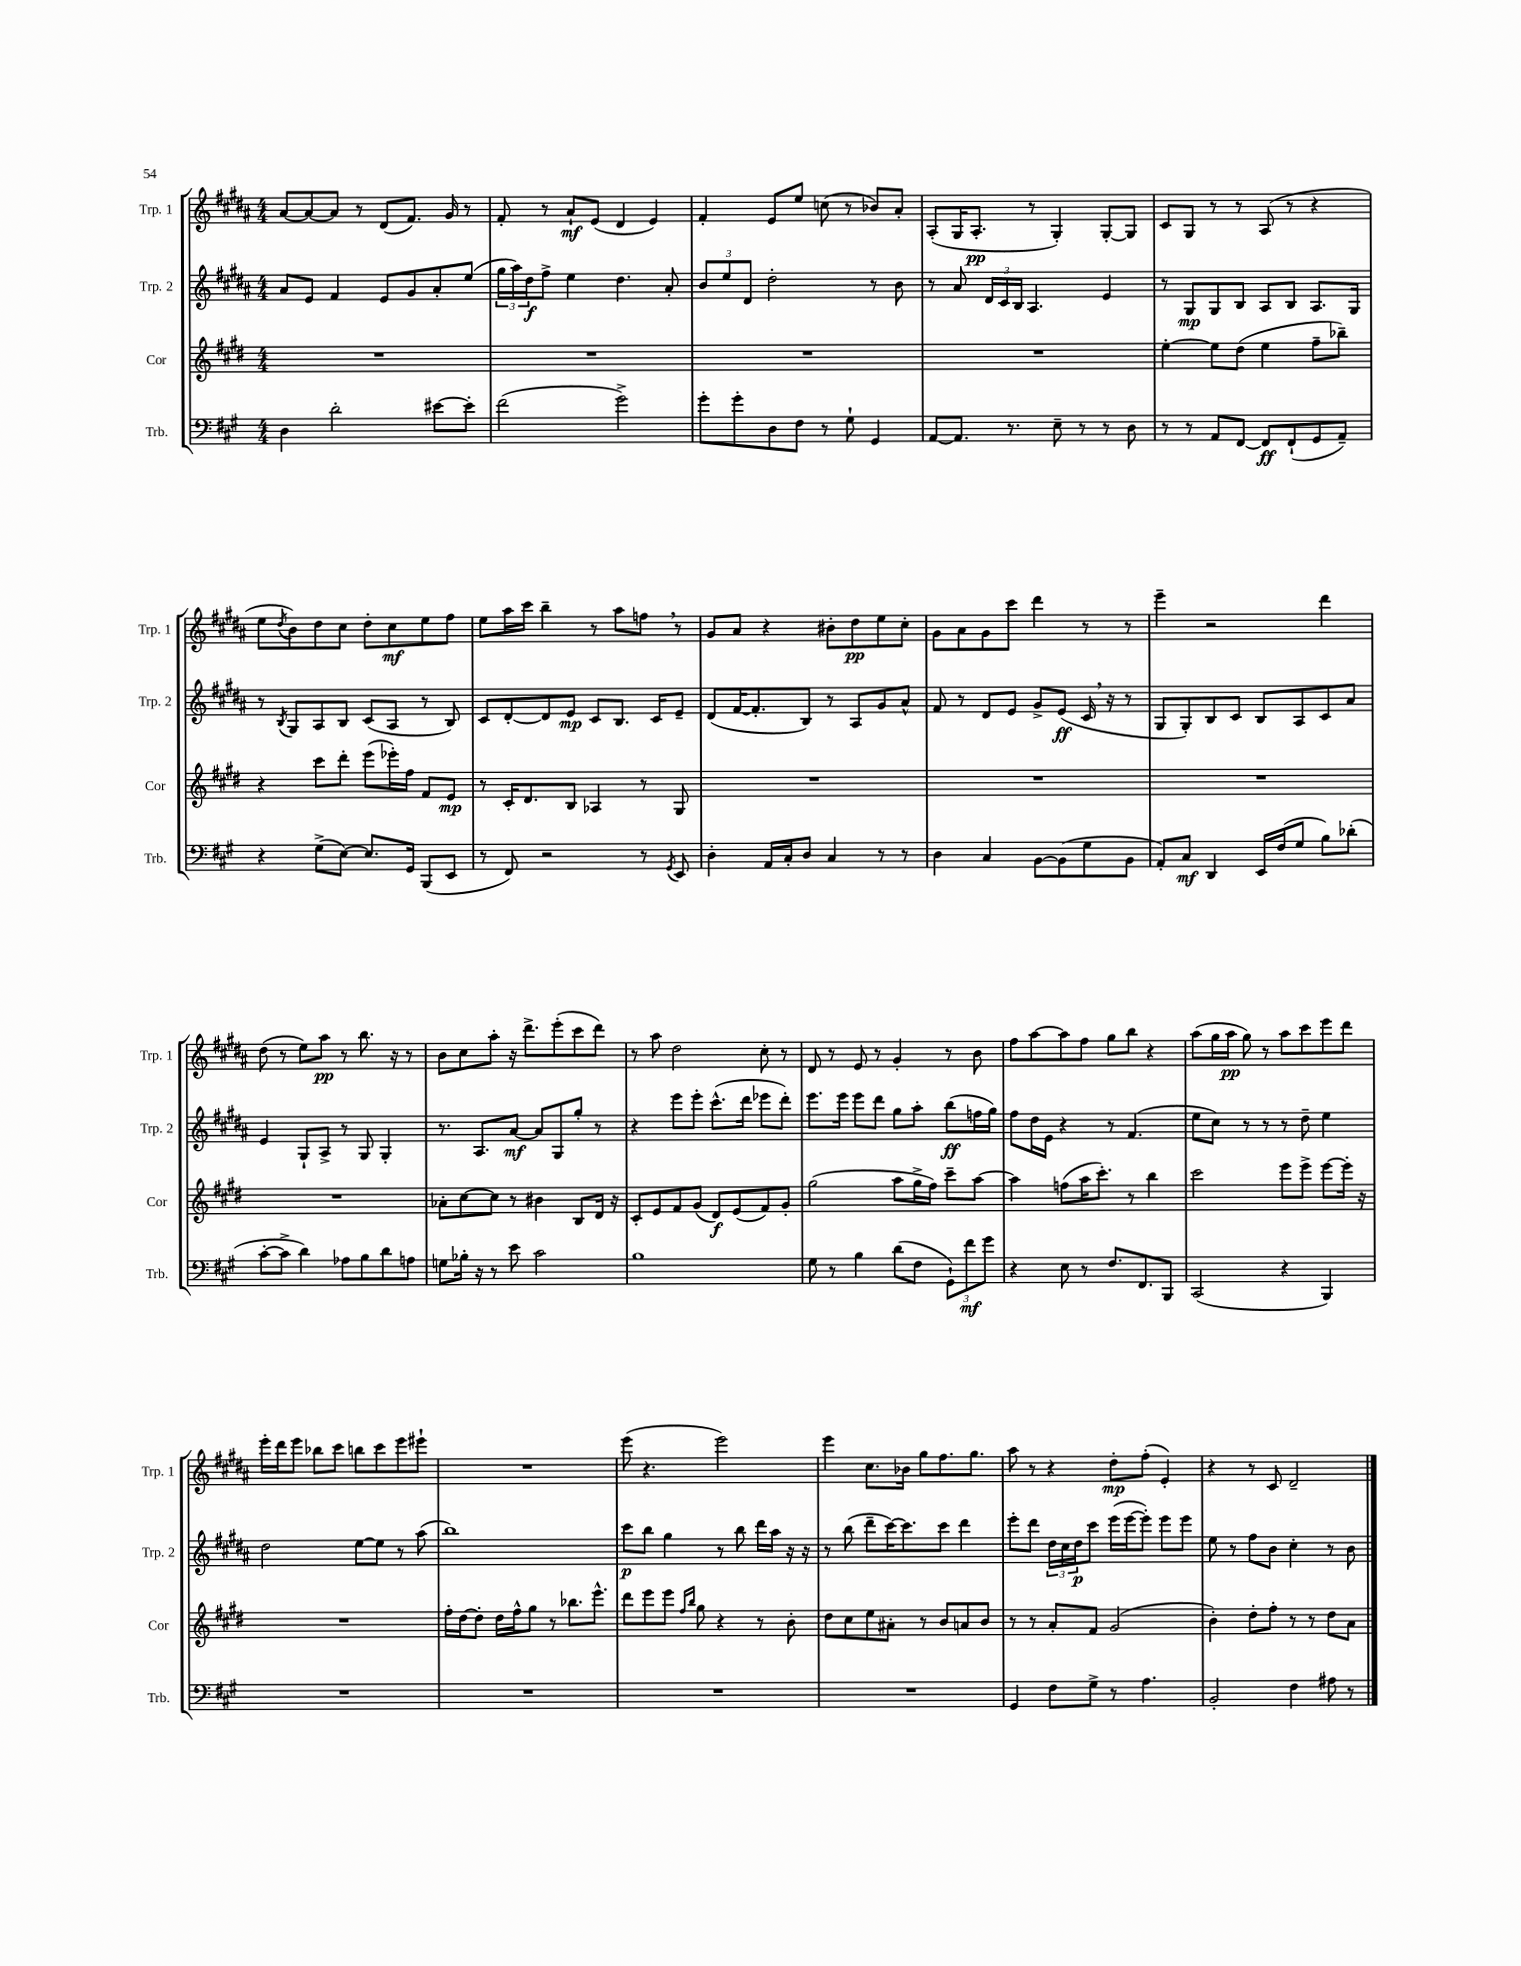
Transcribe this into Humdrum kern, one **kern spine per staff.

**kern	**dynam	**kern	**dynam	**kern	**dynam	**kern	**dynam
*part4	*part4	*part3	*part3	*part2	*part2	*part1	*part1
*staff4	*staff4	*staff3	*staff3	*staff2	*staff2	*staff1	*staff1
*I"Trb.	*	*I"Cor	*	*I"Trp. 2	*	*I"Trp. 1	*
*I'Trb.	*	*I'Cor	*	*I'Trp. 2	*	*I'Trp. 1	*
*clefF4	*	*clefG2	*	*clefG2	*	*clefG2	*
*k[f#c#g#]	*	*k[f#c#g#d#]	*	*k[f#c#g#d#a#]	*	*k[f#c#g#d#a#]	*
*M4/4	*	*M4/4	*	*M4/4	*	*M4/4	*
=2	=2	=2	=2	=2	=2	=2	=2
4D\	.	1r	.	8a#/L	.	[8a#/L	.
.	.	.	.	8e/J	.	8a#/_	.
2d'\	.	.	.	4f#/	.	8a#/J]	.
.	.	.	.	.	.	8r	.
.	.	.	.	8e/L	.	(8d#/L	.
.	.	.	.	8g#/	.	8.f#/J)	.
[8e#X\L	.	.	.	8a#'/	.	.	.
.	.	.	.	.	.	16g#/	.
8e#'\J]	.	.	.	(8ee/J	.	8r	.
=3	=3	=3	=3	=3	=3	=3	=3
(2f#\	.	1r	.	24gg#\LL	.	8f#'/	.
.	.	.	.	24aa#\)	.	.	.
.	.	.	.	24dd#\J	f	.	.
.	.	.	.	8ff#^\J	.	8r	.
.	.	.	.	4ee\	.	8a#`/L	mf
.	.	.	.	.	.	(8e/J	.
2g#^\)	.	.	.	4.dd#\	.	4d#/	.
.	.	.	.	.	.	4e/)	.
.	.	.	.	8a#'/	.	.	.
=4	=4	=4	=4	=4	=4	=4	=4
8g#'\L	.	1r	.	12b/L	.	4f#'/	.
.	.	.	.	12ee/	.	.	.
8g#'\	.	.	.	.	.	.	.
.	.	.	.	12d#/J	.	.	.
8D\	.	.	.	2dd#'\	.	8e/L	.
8F#\J	.	.	.	.	.	8ee/J	.
8r	.	.	.	.	.	(8ccn\	.
8G#`\	.	.	.	.	.	8r	.
4GG#/	.	.	.	8r	.	8b-X/L)	.
.	.	.	.	8b\	.	8a#'/J	.
=5	=5	=5	=5	=5	=5	=5	=5
[8AA/L	.	1r	.	8r	.	(8A#'/L	.
8.AA/J]	.	.	.	8a#/	.	16G#/K	.
.	.	.	.	.	.	8.A#'/J	pp
.	.	.	.	24d#/LL	.	.	.
.	.	.	.	24c#/	.	.	.
8.r	.	.	.	.	.	.	.
.	.	.	.	24B/JJ	.	.	.
.	.	.	.	4.A#/	.	8r	.
8E~\	.	.	.	.	.	4G#'/)	.
8r	.	.	.	.	.	.	.
8r	.	.	.	4e/	.	[8G#'/L	.
8D\	.	.	.	.	.	8G#/J]	.
=6	=6	=6	=6	=6	=6	=6	=6
8r	.	[4ee'\	.	8r	.	8c#/L	.
8r	.	.	.	8G#/L	mp	8G#/J	.
8AA/L	.	8ee\L]	.	8G#/	.	8r	.
[8FF#/J	.	(8dd#\J	.	8B/J	.	8r	.
8FF#/L]	ff	4ee\	.	8A#/L	.	(8A#/	.
(8FF#`/	.	.	.	8B/J	.	8r	.
8GG#/	.	8ff#~\L	.	8.A#/L	.	4r	.
8AA~/J)	.	8bb-X~\J)	.	.	.	.	.
.	.	.	.	16G#/Jk	.	.	.
!!LO:LB:g=z
=7	=7	=7	=7	=7	=7	=7	=7
4r	.	4r	.	8r	.	8ee\L	.
.	.	.	.	8qB/	.	8qdd#/	.
.	.	.	.	8G#/L	.	8b\)	.
(8G#^\L	.	8ccc#\L	.	8A#/	.	8dd#\	.
[8E\J)	.	8ddd#'\J	.	8B/J	.	8cc#\J	.
8.E/L]	.	(8eee\L	.	(8c#/L	.	8dd#'\L	.
.	.	16eee-X'\L)	.	8A#/J	.	8cc#\	mf
16GG#/Jk	.	16ff#\JJ	.	.	.	.	.
(8BBB/L	.	8f#/L	.	8r	.	8ee\	.
8EE/J	.	8e/J	mp	8B/)	.	8ff#\J	.
=8	=8	=8	=8	=8	=8	=8	=8
8r	.	8r	.	8c#/L	.	8ee\L	.
8FF#/)	.	16c#'/KL	.	[8d#'/	.	16aa#\L	.
.	.	8.d#/	.	.	.	16ccc#\JJ	.
2r	.	.	.	8d#/]	.	4bb~\	.
.	.	8B/J	.	8e/J	mp	.	.
.	.	4A-X/	.	8c#/L	.	8r	.
.	.	.	.	8.B/J	.	8aa#\L	.
8r	.	8r	.	.	.	8ffn,\J	.
.	.	.	.	16c#/KL	.	.	.
8qGG#/	.	.	.	.	.	.	.
8EE/	.	8G#/	.	8e~/J	.	8r	.
=9	=9	=9	=9	=9	=9	=9	=9
4D'\	.	1r	.	(8d#/L	.	8g#/L	.
.	.	.	.	[16f#/K	.	8a#/J	.
.	.	.	.	8.f#'/]	.	.	.
16AA/LL	.	.	.	.	.	4r	.
16C#'/J	.	.	.	.	.	.	.
8D/J	.	.	.	8B/J)	.	.	.
4C#/	.	.	.	8r	.	8b#X'\L	.
.	.	.	.	8A#/L	.	8dd#\	pp
8r	.	.	.	8g#/	.	8ee\	.
8r	.	.	.	8a#^^/J	.	8cc#'\J	.
=10	=10	=10	=10	=10	=10	=10	=10
4D\	.	1r	.	8f#/	.	8g#\L	.
.	.	.	.	8r	.	8a#\	.
4C#/	.	.	.	8d#/L	.	8g#\	.
.	.	.	.	8e/J	.	8ccc#\J	.
[8BB\L	.	.	.	8g#^/L	.	4ddd#\	.
(8BB\]	.	.	.	(8e/J	ff	.	.
8G#\	.	.	.	16c#,/	.	8r	.
.	.	.	.	16r	.	.	.
8BB\J	.	.	.	8r	.	8r	.
=11	=11	=11	=11	=11	=11	=11	=11
8AA'/L)	.	1r	.	8G#/L	.	4eee~\	.
8C#/J	mf	.	.	8G#'/)	.	.	.
4DD/	.	.	.	8B/	.	2r	.
.	.	.	.	8c#/J	.	.	.
16EE/LL	.	.	.	8B/L	.	.	.
(16F#/J	.	.	.	.	.	.	.
8G#/J	.	.	.	8A#/	.	.	.
8B\L)	.	.	.	8c#/	.	4ddd#\	.
(8d-X'\J	.	.	.	8a#/J	.	.	.
!!LO:LB:g=z
=12	=12	=12	=12	=12	=12	=12	=12
[8c#'\L	.	1r	.	4e/	.	(8dd#\	.
8c#^\J]	.	.	.	.	.	8r	.
4d\)	.	.	.	8G#`/L	.	8ee\L)	.
.	.	.	.	8A#^/J	.	8aa#\J	pp
8A-X\L	.	.	.	8r	.	8r	.
8B\	.	.	.	8G#/	.	8.bb\	.
8d\	.	.	.	4G#'/	.	.	.
.	.	.	.	.	.	16r	.
8An\J	.	.	.	.	.	8r	.
=13	=13	=13	=13	=13	=13	=13	=13
8Gn\L	.	8a-X'\L	.	8.r	.	8b\L	.
16B-X'\Jk	.	[8cc#\	.	.	.	8cc#\	.
16r	.	.	.	8.A#/L	.	.	.
8r	.	8cc#\J]	.	.	.	8aa#'\J	.
8e\	.	8r	.	[8a#/J	mf	16r	.
.	.	.	.	.	.	8.ddd#^\L	.
2c#\	.	4b#X\	.	8a#/L]	.	.	.
.	.	.	.	8G#/	.	(8eee'\	.
.	.	8B/L	.	8gg#'/J	.	8ccc#\	.
.	.	16d#/Jk	.	8r	.	8ddd#\J)	.
.	.	16r	.	.	.	.	.
=14	=14	=14	=14	=14	=14	=14	=14
1B	.	8c#'/L	.	4r	.	8r	.
.	.	8e/	.	.	.	8aa#\	.
.	.	8f#/	.	8eee\L	.	2dd#\	.
.	.	(8g#/J	.	8eee'\J	.	.	.
.	.	8d#/L)	f	(8.ccc#^^\L	.	.	.
.	.	(8e/	.	.	.	.	.
.	.	.	.	16ddd#\Jk	.	.	.
.	.	8f#/)	.	8eee-X\L	.	8cc#'\	.
.	.	8g#'/J	.	8ddd#'\J)	.	8r	.
=15	=15	=15	=15	=15	=15	=15	=15
8G#\	.	(2gg#\	.	8.eee\L	.	8d#/	.
8r	.	.	.	.	.	8r	.
.	.	.	.	16eee\Jk	.	.	.
4B\	.	.	.	8eee\L	.	8e/	.
.	.	.	.	8ddd#\J	.	8r	.
(8d\L	.	8aa\L	.	8gg#\L	.	4g#'/	.
8F#\J	.	16gg#^\L	.	8aa#'\J	.	.	.
.	.	16ff#\JJ)	.	.	.	.	.
12GG#`\L)	.	8ccc#~\L	.	(8bb\L	ff	8r	.
12f#\	mf	.	.	.	.	.	.
.	.	[8aa\J	.	16ffn\L	.	8b\	.
12g#\J	.	.	.	.	.	.	.
.	.	.	.	16gg#\JJ)	.	.	.
=16	=16	=16	=16	=16	=16	=16	=16
4r	.	4aa\]	.	8ff#\L	.	8ff#\L	.
.	.	.	.	16dd#\L	.	[8aa#\	.
.	.	.	.	16e\JJ	.	.	.
8E\	.	(8ffn\L	.	4r	.	8aa#\]	.
8r	.	16aa\K	.	.	.	8ff#\J	.
.	.	8.ccc#'\J)	.	.	.	.	.
8.F#/L	.	.	.	8r	.	8gg#\L	.
.	.	8r	.	(4.f#/	.	8bb\J	.
8.FF#/	.	.	.	.	.	.	.
.	.	4bb\	.	.	.	4r	.
8BBB/J	.	.	.	.	.	.	.
=17	=17	=17	=17	=17	=17	=17	=17
(2CC#/	.	2ccc#\	.	8ee\L	.	(8aa#\L	.
.	.	.	.	8cc#\J)	.	16gg#\L	.
.	.	.	.	.	.	16aa#\JJ	pp
.	.	.	.	8r	.	8gg#\)	.
.	.	.	.	8r	.	8r	.
4r	.	8eee\L	.	8r	.	8aa#\L	.
.	.	8eee^\J	.	8dd#~\	.	8ccc#\	.
4BBB/)	.	[8eee\L	.	4ee\	.	8eee\	.
.	.	16eee'\Jk]	.	.	.	8ddd#\J	.
.	.	16r	.	.	.	.	.
!!LO:LB:g=z
=18	=18	=18	=18	=18	=18	=18	=18
1r	.	1r	.	2dd#\	.	16eee'\LL	.
.	.	.	.	.	.	16ddd#\J	.
.	.	.	.	.	.	8eee\J	.
.	.	.	.	.	.	8bb-X\L	.
.	.	.	.	.	.	8ccc#\J	.
.	.	.	.	[8ee\L	.	8bbn\L	.
.	.	.	.	8ee\J]	.	8ccc#\	.
.	.	.	.	8r	.	8eee\	.
.	.	.	.	(8aa#\	.	8eee#X`\J	.
=19	=19	=19	=19	=19	=19	=19	=19
1r	.	16ff#'\LL	.	1bb)	.	1r	.
.	.	[16dd#\J	.	.	.	.	.
.	.	8dd#'\J]	.	.	.	.	.
.	.	16dd#\LL	.	.	.	.	.
.	.	16ff#^^\J	.	.	.	.	.
.	.	8gg#\J	.	.	.	.	.
.	.	8r	.	.	.	.	.
.	.	8.bb-X\L	.	.	.	.	.
.	.	8.eee^^\J	.	.	.	.	.
=20	=20	=20	=20	=20	=20	=20	=20
1r	.	8ddd#\L	.	8ccc#\L	p	(8eee\	.
.	.	8eee\	.	8bb\J	.	4.r	.
.	.	8eee\J	.	4gg#\	.	.	.
.	.	16qqff#/LL	.	.	.	.	.
.	.	16qqbb/JJ	.	.	.	.	.
.	.	8gg#\	.	.	.	.	.
.	.	4r	.	8r	.	2eee\)	.
.	.	.	.	8bb\	.	.	.
.	.	8r	.	16ddd#\LL	.	.	.
.	.	.	.	16aa#\JJ	.	.	.
.	.	8b'\	.	16r	.	.	.
.	.	.	.	16r	.	.	.
=21	=21	=21	=21	=21	=21	=21	=21
1r	.	8dd#\L	.	8r	.	4eee\	.
.	.	8cc#\	.	(8bb\	.	.	.
.	.	8ee\	.	8ddd#~\L	.	8.cc#\L	.
.	.	8a#X'\J	.	[16ccc#\K)	.	.	.
.	.	.	.	8.ccc#\]	.	16b-X\Jk	.
.	.	8r	.	.	.	8gg#\L	.
.	.	8b/L	.	8ccc#\J	.	8.ff#\	.
.	.	8an/	.	4ddd#\	.	.	.
.	.	.	.	.	.	8.gg#\J	.
.	.	8b/J	.	.	.	.	.
=22	=22	=22	=22	=22	=22	=22	=22
4GG#/	.	8r	.	8eee'\L	.	8aa#\	.
.	.	8r	.	8ddd#\J	.	8r	.
8F#\L	.	8a'/L	.	24dd#\LL	.	4r	.
.	.	.	.	24cc#\	.	.	.
.	.	.	.	24dd#\J	p	.	.
8G#^\J	.	8f#/J	.	8ccc#\J	.	.	.
8r	.	(2g#/	.	(16eee\LL	.	8dd#'\L	mp
.	.	.	.	[16eee\J	.	.	.
4.A\	.	.	.	8eee'\J])	.	(8ff#'\J	.
.	.	.	.	8eee\L	.	4e'/)	.
.	.	.	.	8eee\J	.	.	.
=23	=23	=23	=23	=23	=23	=23	=23
2BB'/	.	4b'\)	.	8ee\	.	4r	.
.	.	.	.	8r	.	.	.
.	.	8dd#'\L	.	8ff#\L	.	8r	.
.	.	8ff#'\J	.	8b\J	.	8c#/	.
4F#\	.	8r	.	4cc#'\	.	2d#~/	.
.	.	8r	.	.	.	.	.
8A#X\	.	8dd#\L	.	8r	.	.	.
8r	.	8a\J	.	8b\	.	.	.
==	==	==	==	==	==	==	==
*-	*-	*-	*-	*-	*-	*-	*-
